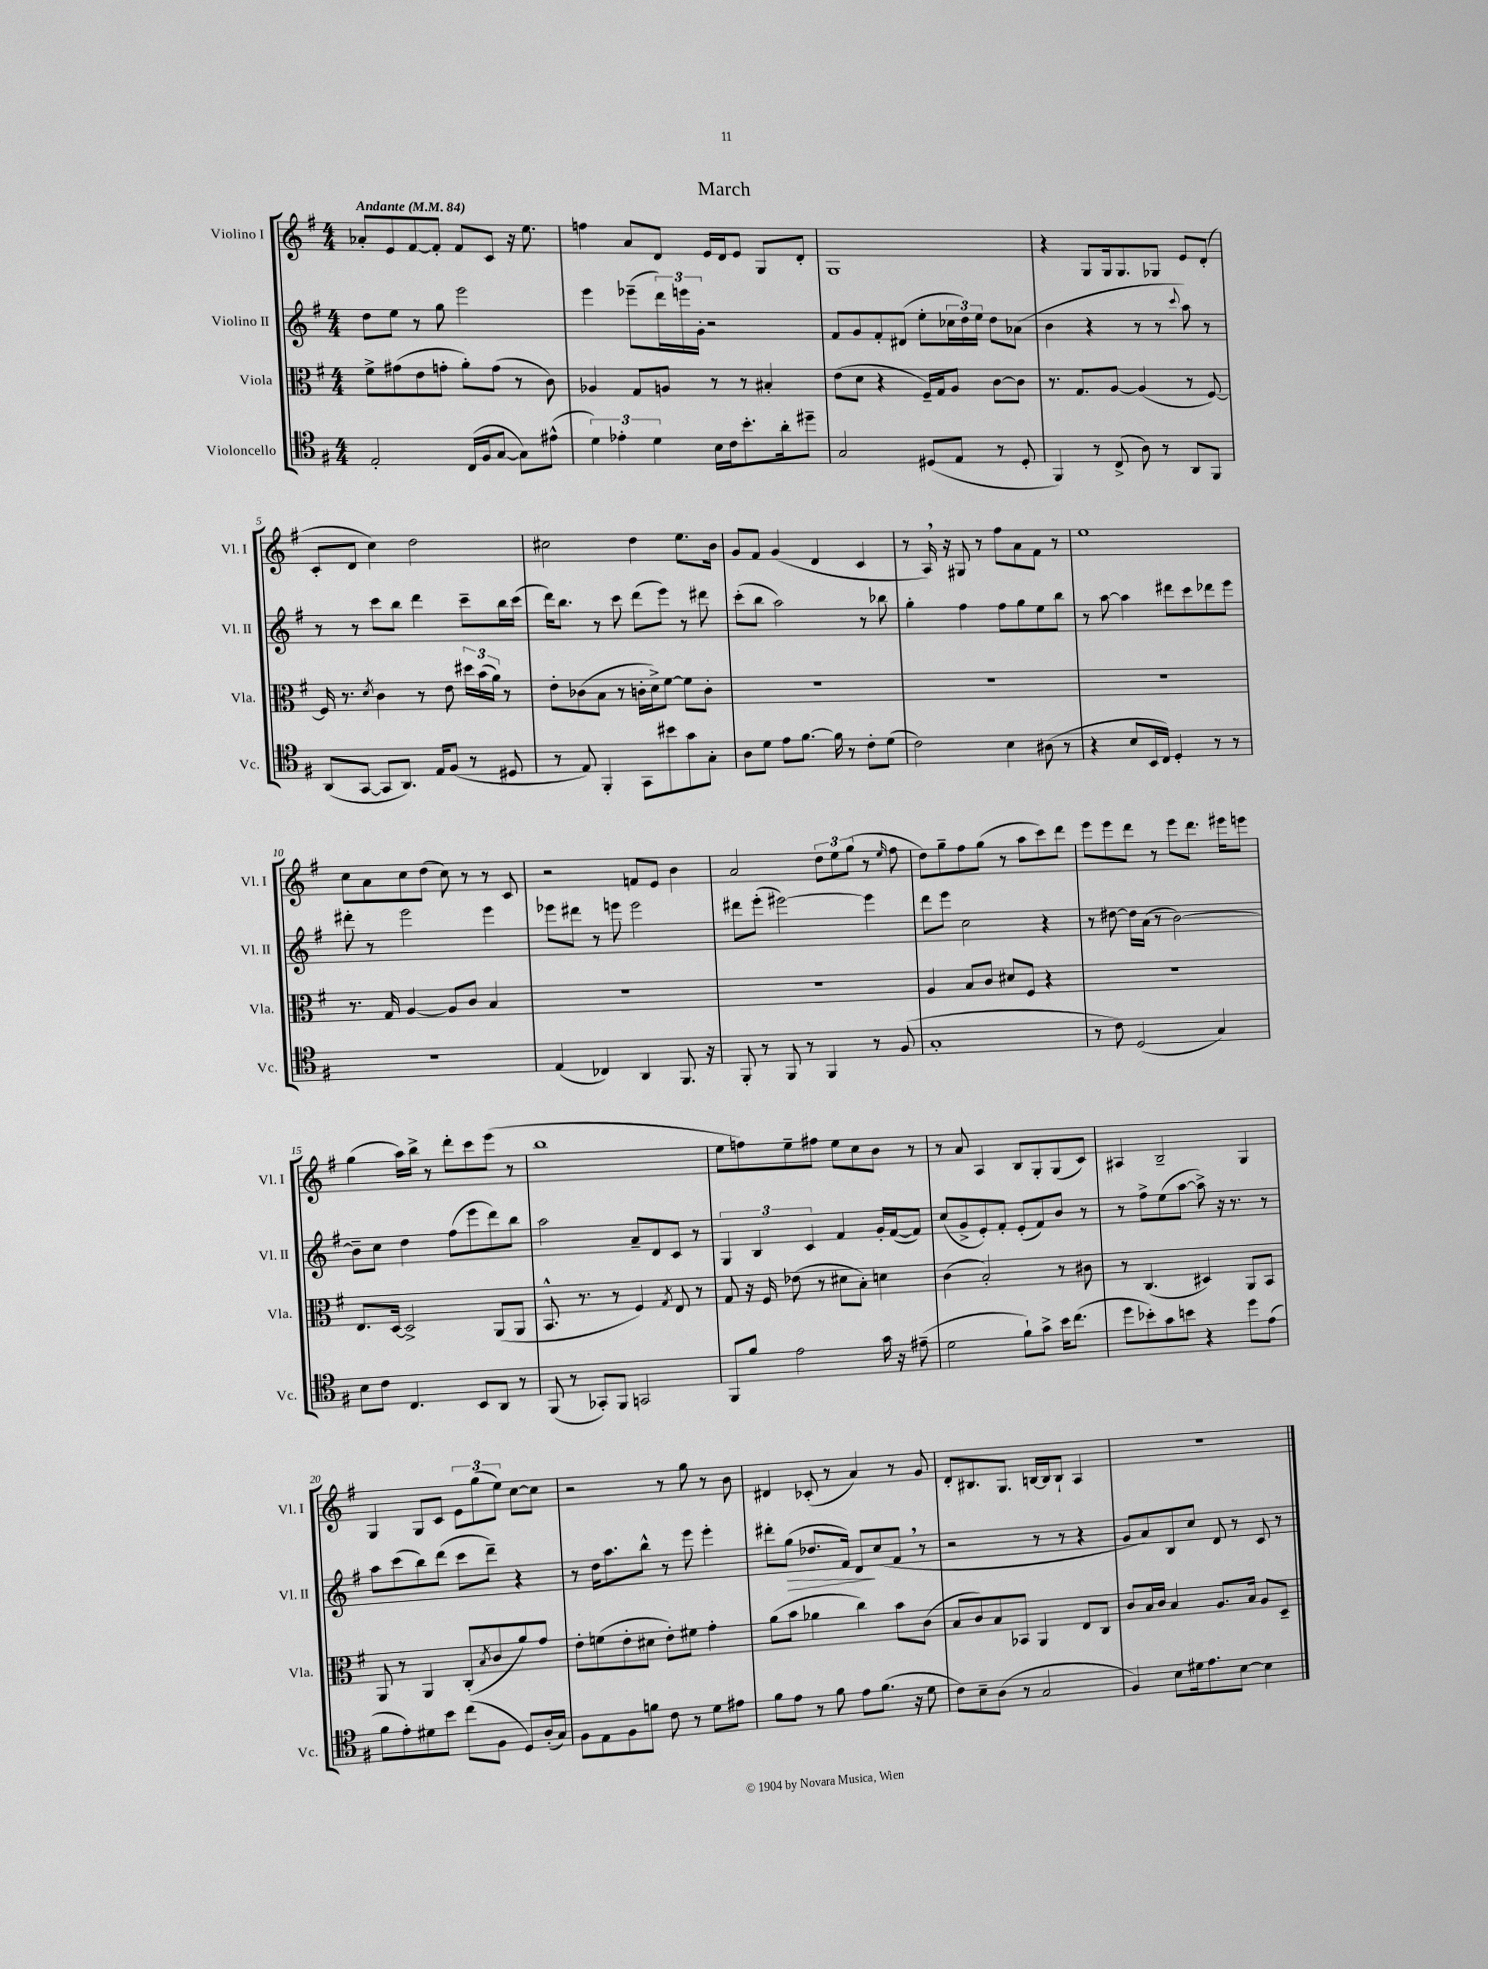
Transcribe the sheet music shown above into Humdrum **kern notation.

**kern	**kern	**kern	**kern
*staff4	*staff3	*staff2	*staff1
*clefC4	*clefC3	*clefG2	*clefG2
*k[f#]	*k[f#]	*k[f#]	*k[f#]
*M4/4	*M4/4	*M4/4	*M4/4
*MM84	*MM84	*MM84	*MM84
2E'	8f#^	8dd	8a-'
.	(8g#	8ee	8e
.	8e	8r	[8f#
.	8g'	8gg	8f#']
(16C	8a')	2eee	8f#
16F#	.	.	.
[8G	(8g	.	8c
8G])	8r	.	16r
.	.	.	8.ee
(8e#^^	8c)	.	.
=	=	=	=
6d)	4A-	4eee	4ff
6e-'	.	.	.
.	8G	(8eee-~	8a
6d	.	.	.
.	8A	24ddd)	8d
.	.	24eee	.
.	.	24g'	.
16B	8r	2r	16e
16c	.	.	16d
8.b'	8r	.	8e
.	4B#'	.	8G
16a'	.	.	.
8dd#~	.	.	8d'
=	=	=	=
2G	(8e	8f#	1G
.	8d	8g	.
.	4r	8f#'	.
.	.	(8d#	.
(8D#	16F#~)	8ee'	.
.	16G	.	.
8E	8A	24cc-	.
.	.	24dd)	.
.	.	24ee	.
8r	[8c	8dd	.
8D#'	8c]	(8a-	.
=	=	=	=
4FF#)	8.r	4b	4r
.	8.G	.	.
8r	.	4r	8G
(8C^	[8A	.	16G
.	.	.	8.G
8A)	(4A]	8r	.
8r	.	8r	8G-
.	.	8qqccc	.
8AA	8r	8aa)	8e
8FF#	[8F#)	8r	(8d'
=	=	=	=
(8AA	16F#]	8r	8c'
.	8.r	.	.
[8GG	.	8r	8d
.	8qd	.	.
8GG]	4c	8ccc	4cc)
8.AA)	.	8bb	.
.	8r	4ddd	2dd
16E	.	.	.
(8F#	8e	.	.
8r	24dd#	8ccc~	.
.	(24b	.	.
.	24a)	.	.
8D#	8r	16bb	.
.	.	(16ccc	.
=	=	=	=
8r	8e'	16ddd)	2cc#
.	.	8.bb	.
8E)	(8c-	.	.
4FF#'	8B	8r	.
.	8r	8ccc	.
8GG	16c'	(8ddd	4dd
.	16d^)	.	.
8b#	[8f#	8eee)	.
8g	8f#]	8r	8.ee
8G'	8c'	8ddd#	.
.	.	.	16b
=	=	=	=
8A	1r	(8ccc'	8g
8d	.	8bb	8f#
8e	.	2aa)	(4g
[8.f#	.	.	.
.	.	.	4d
16f#]	.	.	.
8r	.	.	.
8c'	.	8r	4c
(8d	.	8bb-	.
=	=	=	=
2c)	1r	4gg'	8r
.	.	.	16A)
.	.	.	16r
.	.	4ff#	8G#
.	.	.	8r
4B	.	8ff#	8ff#
.	.	8gg	8a
(8A#	.	8ee	8f#
8r	.	8bb	8r
=	=	=	=
4r	1r	8r	1ee
.	.	[8aa	.
8B	.	4aa]	.
16BB	.	.	.
16C)	.	.	.
4D'	.	8ddd#	.
.	.	8ccc	.
8r	.	8ddd-	.
8r	.	8eee	.
=	=	=	=
1r	8.r	8ddd#'	8cc
.	.	8r	8a
.	16G	.	.
.	[4A	2eee	8cc
.	.	.	(8dd
.	8A]	.	8cc)
.	8c	.	8r
.	4B	4eee	8r
.	.	.	8c
=	=	=	=
(4E	1r	8eee-	2r
.	.	8ddd#	.
4C-)	.	8r	.
.	.	8eee	.
4AA	.	2eee	8f
.	.	.	8e
8.FF#	.	.	4b
16r	.	.	.
=	=	=	=
8FF#'	1r	8ddd#	2a
8r	.	(8eee'	.
8FF#	.	[2eee#)	.
8r	.	.	.
4FF#	.	.	12dd
.	.	.	12ee
.	.	.	(12gg
8r	.	4eee#]	8r
.	.	.	16qqee
(8F#	.	.	8ff#
=	=	=	=
1G'	4A	8ddd	8dd)
.	.	8eee	8gg~
.	8B	2cc	8ff#
.	8c	.	(8gg
.	8d#	.	8r
.	8F#	.	8aa
.	4r	4r	8ccc)
.	.	.	8ddd
=	=	=	=
8r	1r	8r	8eee
8c)	.	[8dd#	8eee
(2D	.	16dd#]	8ddd
.	.	(16a	.
.	.	8r	8r
.	.	[2b)	8eee
.	.	.	8.ddd
4G)	.	.	.
.	.	.	16eee#
.	.	.	8eee
=	=	=	=
8B	8.E	8b~]	(4gg
8c	.	8cc	.
.	[16D	.	.
4.C	2D^]	4dd	16aa)
.	.	.	16bb^
.	.	.	8r
.	.	(8ff#	8ddd'
8BB	.	8eee	8ccc
8AA	(8AA	8ddd)	(8eee
8r	8AA	8bb	8r
=	=	=	=
(8FF#	8.BB^^	2aa	1bb
8r	.	.	.
.	8.r	.	.
8GG-')	.	.	.
8FF#	8r	.	.
2GG	4F#)	8a~	.
.	.	8d	.
.	8qG	.	.
.	8E	8c	.
.	8r	8r	.
=	=	=	=
8FF#	8G	6G	8ee
8f#	16r	.	8ff)
.	.	6B	.
.	16F#	.	.
2e	(8e-	.	8ee~
.	.	6c	.
.	8r	.	8ff#
.	8d#	4f#	8ee
.	8B')	.	8cc
16g	4d	16g'	8b
16r	.	([16f#	.
(8e#~	.	8f#])	8r
=	=	=	=
2d	(4c	(8cc	8r
.	.	8g^	8a
.	2B')	8e')	4A
.	.	8f#'	.
8f#`)	.	(8e'	8B
8g^	.	8f#)	8G'
16b	8r	8b	(8G
(8.cc	.	.	.
.	8c#	8r	8c)
=	=	=	=
8dd	8r	8r	4A#
8b-')	(4.C	8ff#^	.
8g	.	(8ee	2B~
8b	.	[8aa	.
4r	4D#)	8aa^])	.
.	.	16r	.
.	.	8.r	.
8dd	8AA	.	4G
(8e	8BB	8r	.
=	=	=	=
8f#	8AA	8aa	4G
8e')	8r	(8ccc	.
8d#	4AA	8bb)	8G
8b	.	(8ddd	8c
(8cc	(8C'	8ccc	12e
.	.	.	(12gg
.	8qB	.	.
8F#	8c	8ddd~)	.
.	.	.	12ee)
8D)	8a)	4r	[8cc
(16A'	8g	.	8cc]
16G)	.	.	.
=	=	=	=
8F#	8e'	8r	2r
8E	(8f	16dd	.
.	.	8.aa	.
8F#	8e'	.	.
8f	8d#	8bb^^	.
8c	8e')	8r	8r
8r	8f#	8eee	8gg
8d	4g'	4eee'	8r
8e#	.	.	8b
=	=	=	=
8f#	(8a	8ddd#'	4d#
8e	8b	(8gg	.
8r	4a-	8.dd-	(8c-'
8f#	.	.	8r
.	.	16f#)	.
8e	4cc)	8d	4a)
(8.f#	.	(8cc	.
.	8b	8f#	8r
16r	.	.	.
8d	(8c	8r	8g
=	=	=	=
8c)	8B	2r	8d'
8B~	8c)	.	8.B#
(8A	8B	.	.
.	.	.	8.G
8r	8BB-	.	.
2G	4AA	8r	[16B
.	.	.	16B]
.	.	8r	8B`
.	8E	4r	4A
.	8C	.	.
=	=	=	=
4F#)	8c	8g	1r
.	16B	8a)	.
.	16c	.	.
8B	4B	8B	.
16d#	.	8cc	.
8.e	.	.	.
.	8.A	8d	.
[8B	.	8r	.
.	16B	.	.
4B]	8A	8c	.
.	8D~	8r	.
==	==	==	==
*-	*-	*-	*-
